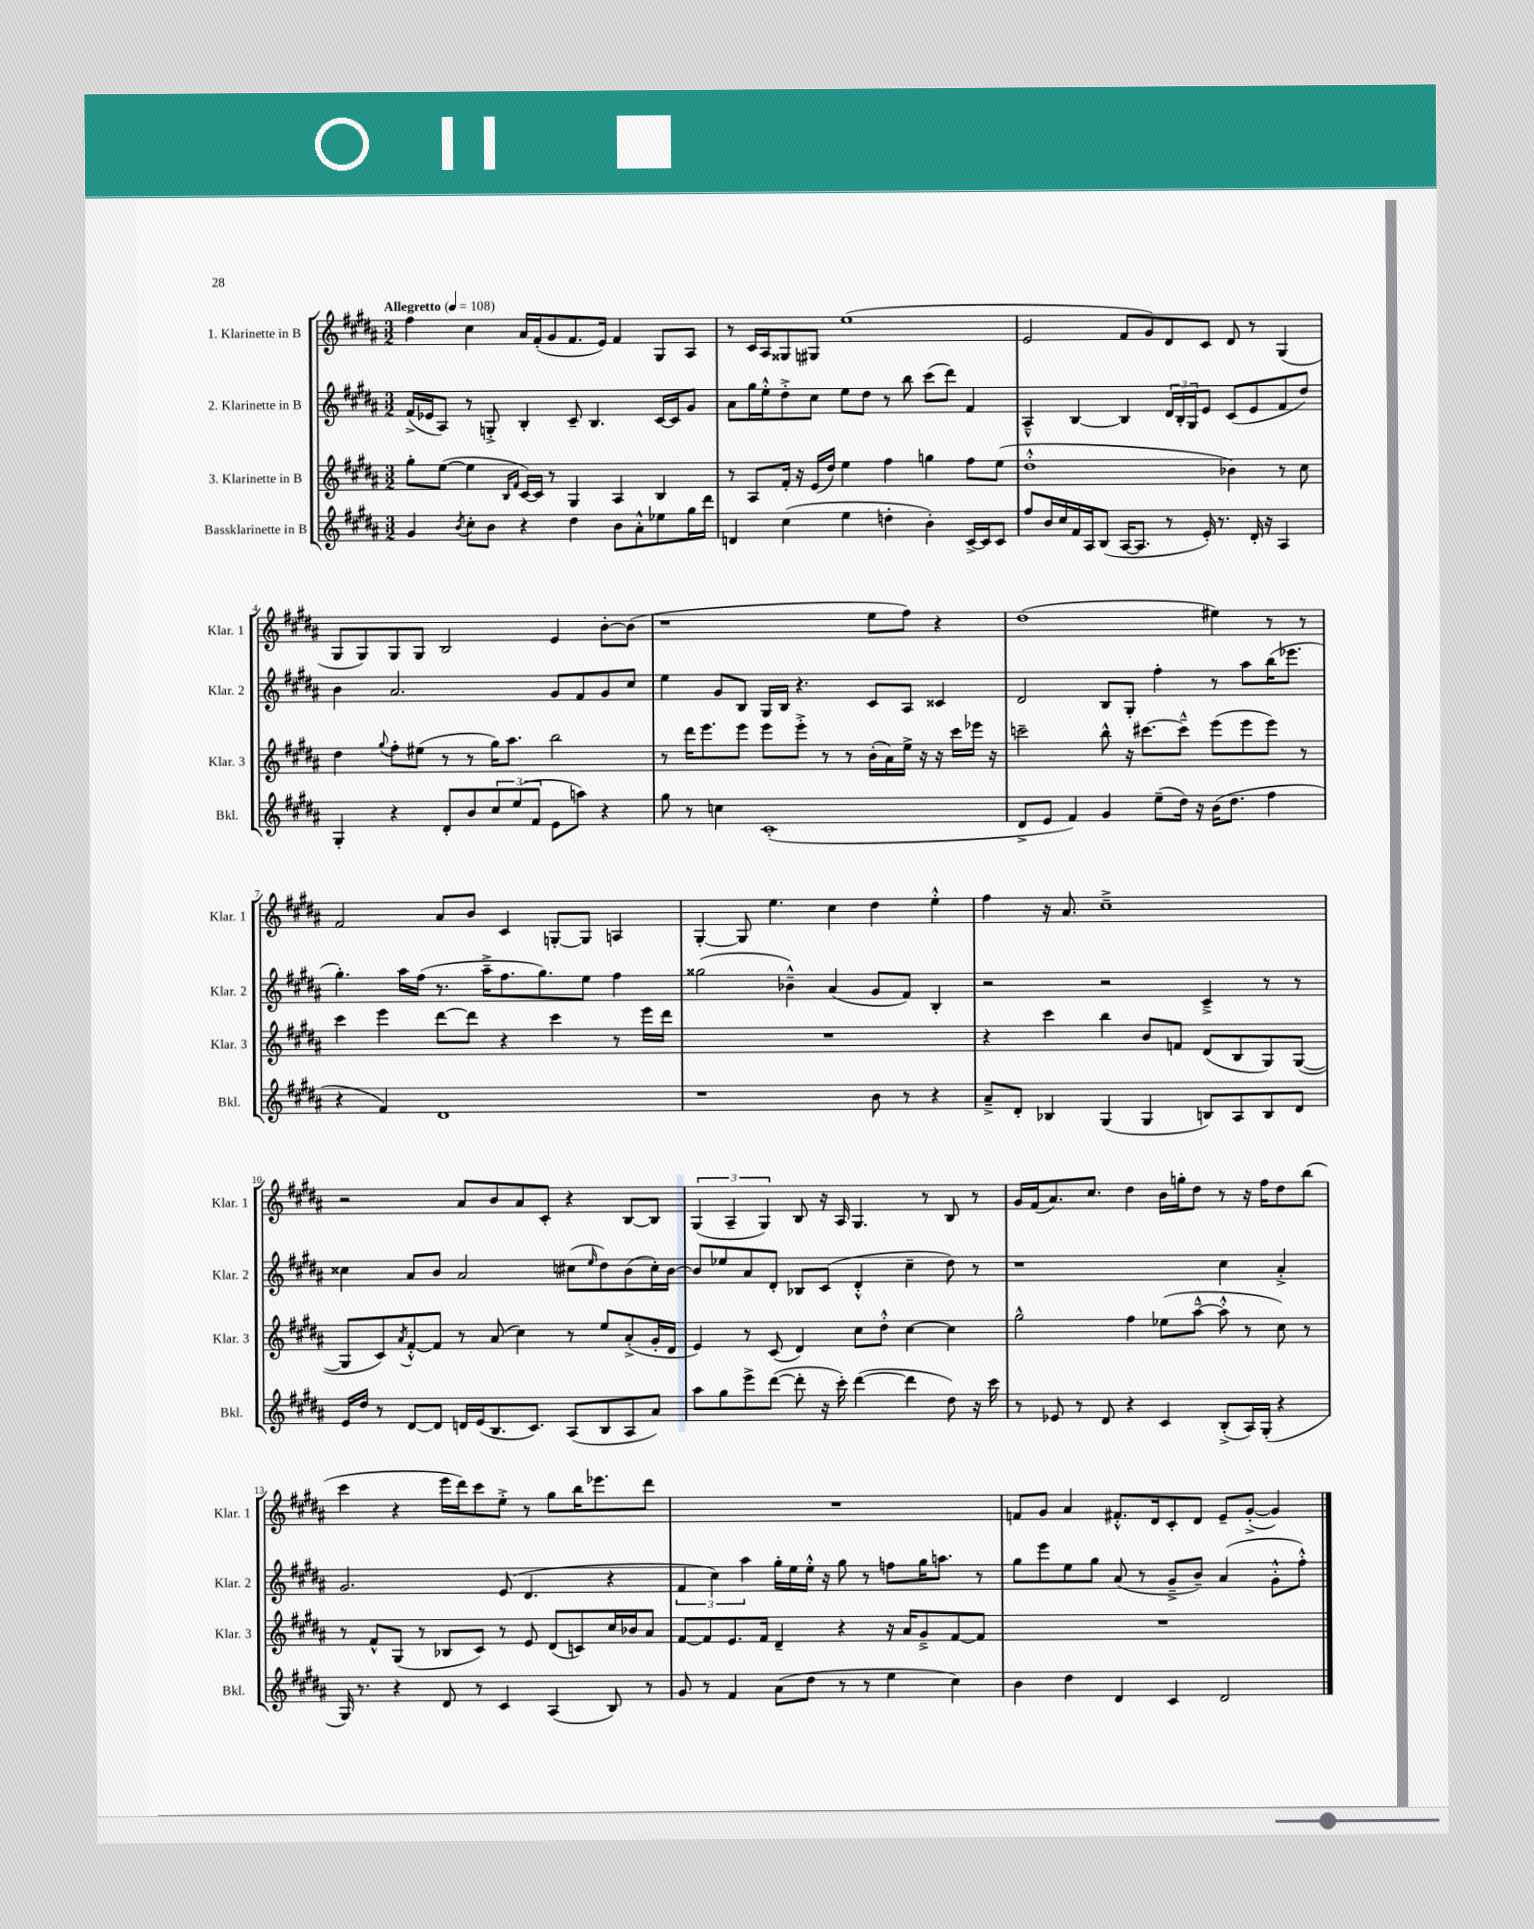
<<
\new StaffGroup <<
\new Staff = "s0" \with { instrumentName = "1. Klarinette in B" shortInstrumentName = "Klar. 1" } {
    \clef treble \key b \major \numericTimeSignature \time 3/2 \tempo "Allegretto" 4 = 108
    fis''4 cis''4 ais'16 fis'16-.( gis'8 fis'8. e'16) fis'4 gis8 ais8 |
    r8 cis'16 ais16 gisis8 gis8 e''1( |
    e'2 fis'8 gis'8) dis'8 cis'8 dis'8 r8 gis4( |
    gis8 gis8) gis8 gis8 b2 e'4 b'8~-. b'8( |
    r1 e''8 fis''8) r4 |
    dis''1( eis''4) r8 r8 |
    fis'2 ais'8 b'8 cis'4 g8~-. g8 a4 |
    gis4~-. gis8 e''4. cis''4 dis''4 e''4-.-^ |
    fis''4 r16 ais'8. cis''1---> |
    r2 ais'8 b'8 ais'8 cis'8-. r4 b8~ b8 |
    \tuplet 3/2 { gis4( ais4-- gis4) } b8 r16 ais16 gis4. r8 b8 r8 |
    gis'16 fis'16( ais'8.) cis''8. dis''4 b'16 g''16-. dis''8 r8 r16 fis''16 dis''8 b''8( |
    cis'''4 r4 e'''16 dis'''16) cis'''8 e''8-.-> r8 gis''8 b''16 ees'''8. dis'''8 |
    R1. |
    f'8 gis'8 ais'4 fis'8.-.-^ dis'16 cis'8-. dis'8 e'8-- gis'8~-.->( gis'4) \bar "|." |
}
\new Staff = "s1" \with { instrumentName = "2. Klarinette in B" shortInstrumentName = "Klar. 2" } {
    \clef treble \key b \major \numericTimeSignature \time 3/2
    fis'16->( ees'16 ais8) r8 g8-.-> b4-. cis'8-- b4. cis'16~ cis'16 gis'8 |
    ais'8 gis''16 e''16-.-^ dis''8-.-> cis''8 e''8 dis''8 r8 b''8 cis'''8( dis'''8) fis'4 |
    ais4---^ b4~ b4 \tuplet 3/2 { dis'16 b16-. gis16 } e'8 cis'8( e'8 fis'8 dis''8) |
    b'4 ais'2. gis'8 fis'8 gis'8 cis''8 |
    e''4 gis'8 b8 gis16 b16 r4. cis'8 ais8 cisis'4 |
    dis'2 b8 gis8-. fis''4-. r8 ais''8 b''16( ees'''8. |
    gis''4.-.) ais''16 fis''16( r8. ais''16---> fis''8. gis''8.) e''8 fis''4 |
    gisis''2( bes'4---^) ais'4( gis'8 fis'8) b4-. |
    r2 r2 cis'4---> r8 r8 |
    cisis''4 ais'8 b'8 ais'2 cis''8( \grace { e''16 } dis''8) b'8( cis''16-.) b'16~ |
    b'8 ees''8 ais'8 dis'8-. bes8 cis'8( dis'4-.-^ cis''4-- dis''8) r8 |
    r1 cis''4 ais'4-.-> |
    gis'2. e'8( dis'4. r4 |
    \tuplet 3/2 { fis'4 cis''4) ais''4 } gis''16-. e''16 e''16-.-^ r16 gis''8 r8 f''8 gis''16 a''8. r8 |
    gis''8 e'''8 e''8 gis''8 ais'8( r8 gis'8---> b'8--) ais'4( gis'8-.-^ fis''8-.-^) \bar "|." |
}
\new Staff = "s2" \with { instrumentName = "3. Klarinette in B" shortInstrumentName = "Klar. 3" } {
    \clef treble \key b \major \numericTimeSignature \time 3/2
    gis''8-. e''8~( e''4 \grace { b16 fis'16 } cis'16~) cis'16 r8 gis4 ais4 b4 |
    r8 ais8 fis'16-. r16 e'16( dis''16) e''4 fis''4 g''4 fis''8 e''8( |
    dis''1-.-^ bes'4) r8 cis''8 |
    dis''4 \appoggiatura { gis''8 } fis''8-. eis''8( r8 r8 gis''16) ais''8. b''2 |
    r8 dis'''16 e'''8. e'''8 e'''8 e'''8-.-> r8 r8 b'16-.( ais'16) e''16-> r16 r16 cis'''16 ees'''16 r16 |
    c'''2-- b''8-^ r16 cis'''8.~ cis'''8---^ e'''8( e'''8 e'''8) r8 |
    cis'''4 e'''4 dis'''8~ dis'''8 r4 cis'''4 r8 e'''16 dis'''16 |
    R1. |
    r4 cis'''4 b''4 b'8 f'8 dis'8( b8 gis8) gis8~( |
    gis8 cis'8) \acciaccatura { ais'8 } fis'8~-.-^ fis'8 r8 ais'8( cis''4) r8 e''8 ais'8-.->( gis'16-. dis'16 |
    e'4) r8 cis'8( dis'4) cis''8 dis''8-.-^ cis''4~ cis''4 |
    gis''2-^ fis''4 ees''8( ais''8~---^ ais''8-.-^ r8 cis''8) r8 |
    r8 fis'8-^ gis8( r8 bes8 cis'8) r8 e'8 dis'8( c'8) cis''16 bes'16 ais'8 |
    fis'8~ fis'8 e'8. fis'16 dis'4-- r4 r16 ais'16 gis'8---> fis'8~ fis'8 |
    R1. \bar "|." |
}
\new Staff = "s3" \with { instrumentName = "Bassklarinette in B" shortInstrumentName = "Bkl." } {
    \clef treble \key b \major \numericTimeSignature \time 3/2
    gis'4 \acciaccatura { b'8 } cis''8-. b'8 r4 dis''4 b'8 ais'8-.-^ ees''8 gis''16 dis'''16 |
    d'4 cis''4( e''4 d''4-. b'4-.) cis'16~-> cis'16 cis'8 |
    fis''8 b'16 cis''16 fis'16 ais16 b8( ais16~ ais8. r8 e'16-.) r8. dis'16-. r16 ais4 |
    gis4-. r4 dis'8-. b'8 \tuplet 3/2 { cis''8 e''8( fis'8 } e'8 a''8) r4 |
    gis''8 r8 c''4 cis'1-.( |
    dis'8-> e'8 fis'4) gis'4 e''8--( dis''16) r16 b'16( dis''8. fis''4 |
    r4 fis'4) dis'1 |
    r1 b'8 r8 r4 |
    ais'8---> dis'8-. bes4 gis4( gis4 b8) ais8 b8 dis'8 |
    e'16 dis''16 r8 dis'8~ dis'8 d'16 e'16( b8. cis'8.) ais8( b8 ais8 ais'8) |
    ais''8 gis''8 e'''8-> dis'''8~( dis'''8-. r16 cis'''16-.) dis'''4~( dis'''4 dis''8) r16 cis'''16 |
    r8 ees'8 r8 dis'8 r4 cis'4 b8-.->( ais16) gis16-.( r4 |
    gis16) r8. r4 dis'8 r8 cis'4 ais4( b8) r8 |
    gis'8 r8 fis'4 ais'8( dis''8 r8 r8 e''4 cis''4) |
    b'4 dis''4 dis'4 cis'4 dis'2 \bar "|." |
}
>>
>>
